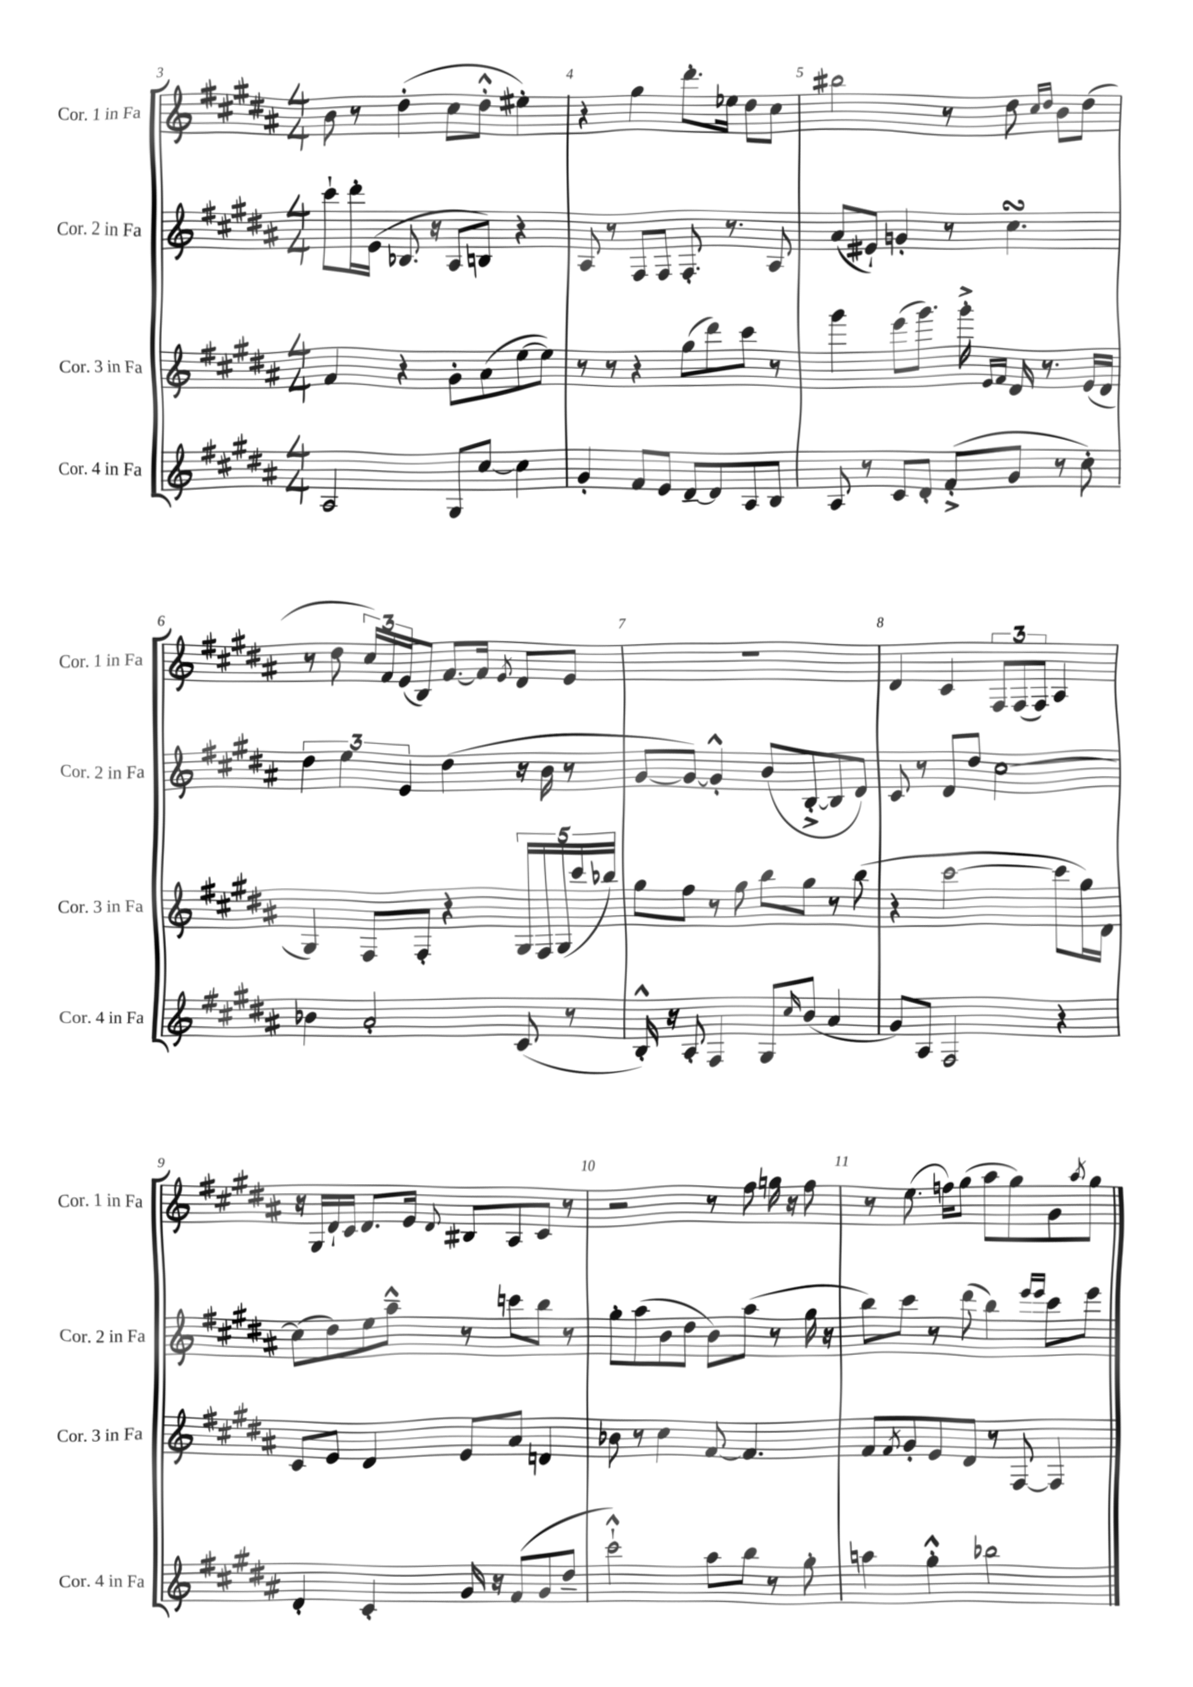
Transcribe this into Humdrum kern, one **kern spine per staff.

**kern	**kern	**kern	**kern
*part4	*part3	*part2	*part1
*staff4	*staff3	*staff2	*staff1
*I"Cor. 4 in Fa	*I"Cor. 3 in Fa	*I"Cor. 2 in Fa	*I"Cor. 1 in Fa
*I'Cor. 4 in Fa	*I'Cor. 3 in Fa	*I'Cor. 2 in Fa	*I'Cor. 1 in Fa
*clefG2	*clefG2	*clefG2	*clefG2
*k[f#c#g#d#a#]	*k[f#c#g#d#a#]	*k[f#c#g#d#a#]	*k[f#c#g#d#a#]
*M4/4	*M4/4	*M4/4	*M4/4
=3	=3	=3	=3
2A#/	4f#/	8ccc#`\L	8b\
.	.	16ddd#'\L	8r
.	.	(16e\JJ	.
.	4r	8.B-X/	(4dd#'\
.	.	16r	.
8G#/L	8g#'\L	8A#/L	8cc#\L
[8cc#/J	(8a#\	8Bn/J)	8dd#'^^\J
4cc#\]	[8ee\	4r	4ee#X'\)
.	8ee\J])	.	.
=4	=4	=4	=4
4g#'/	8r	8A#/	4r
.	8r	8r	.
8f#/L	4r	8F#/L	4gg#\
8e/J	.	8F#/J	.
[8d#~/L	(8gg#\L	8.F#'/	8.ddd#'\L
8d#/]	8ddd#\)	.	.
.	.	8.r	16ee-X\Jk
8A#/	8ccc#\J	.	8dd#\L
8B/J	8r	8A#/	8cc#\J
=5	=5	=5	=5
8A#/	4ggg#\	(8a#/L	2bb#X\
8r	.	8e#X`/J)	.
8c#/L	(8eee\L	4gn'/	.
8d#'/J	8.ggg#\J)	.	.
(8f#'^/L	.	8r	8r
.	16ggg#'^\	.	.
.	16qqe/LL	.	.
.	16qqf#/JJ	.	.
8g#/J	16d#/	4.cc#sSSS\	8dd#\
.	8.r	.	.
.	.	.	16qqcc#/LL
.	.	.	16qqdd#/JJ
8r	.	.	8b\L
8cc#'\)	(16e/LL	.	(8dd#\J
.	16d#/JJ	.	.
!!LO:LB:g=z
=6	=6	=6	=6
4b-X\	4G#/)	6dd#\	8r
.	.	.	8dd#\
.	.	6ee\	.
2a#'/	8F#/L	.	24cc#/LL)
.	.	.	24f#/
.	.	6e/	(24e/J
.	8F#'/J	.	8B/J)
.	4r	(4dd#\	[8.f#/L
.	.	.	16f#/Jk]
.	.	.	8qe/
(8c#/	20G#/LL	16r	8d#/L
.	20F#/	.	.
.	.	16b\	.
.	(20G#/	.	.
8r	.	8r	8e/J
.	20ccc#/	.	.
.	20bb-X/JJ)	.	.
=7	=7	=7	=7
16B'^^/)	8gg#\L	[8g#/L	1r
16r	.	.	.
8A#'/	8ff#\J	8g#/J_)	.
4F#/	8r	4g#'^^/]	.
.	8gg#\	.	.
8G#/L	8bb\L	(8b/L	.
16qqcc#/	.	.	.
(8b/J	8gg#\J	[8B'^/	.
4a#/	8r	8B/]	.
.	(8bb\	8d#/J)	.
=8	=8	=8	=8
8g#/L)	4r	8c#/	4d#/
8A#/J	.	8r	.
2F#/	[2ccc#\	8d#/L	4c#/
.	.	8dd#/J	.
.	.	[2cc#\	12F#/L
.	.	.	(12F#/
.	.	.	12F#/J)
4r	8ccc#\L]	.	4A#/
.	16gg#\L)	.	.
.	16d#\JJ	.	.
!!LO:LB:g=z
=9	=9	=9	=9
4d#'/	8c#/L	(8cc#\L]	16r
.	.	.	16G#/LL
.	8e/J	8dd#\)	16d#`/
.	.	.	16c#/JJ
4c#'/	4d#/	8ee\	8.d#/L
.	.	8aa#~^^\J	.
.	.	.	16e/Jk
.	.	.	8qqd#/
16g#/	8e/L	8r	8B#X/L
16r	.	.	.
(8f#/L	8a#/J	8cccn\L	8A#/
8g#/	4dn/	8bb\J	8c#/J
8dd#~/J	.	8r	8r
=10	=10	=10	=10
2ccc#`^^\)	8b-X\	8gg#'\L	2r
.	8r	(8aa#\	.
.	4cc#\	8b\	.
.	.	8dd#\J	.
8aa#\L	[8f#/	8b\L)	8r
8bb\J	4.f#/]	(8aa#\J	8ff#\
8r	.	8r	16ggn\
.	.	.	16r
8gg#'\	.	16gg#\	8ff#\
.	.	16r	.
=11	=11	=11	=11
4aan\	8f#/L	8bb\L)	8r
.	8qf#/	.	.
.	8g#'/	8ccc#\J	(8.ee\
4gg#'^^\	8e/	8r	.
.	.	.	16ffn\KL)
.	8d#/J	(8ddd#\	(8gg#\J
2bb-X\	8r	4bb\)	8aa#\L
.	[8F#/	.	8gg#\)
.	.	16qqeee/LL	.
.	.	16qqeee/JJ	.
.	4F#/]	8ccc#\L	8g#\
.	.	.	8qaa#/
.	.	8eee\J	8gg#\J
==	==	==	==
*-	*-	*-	*-
